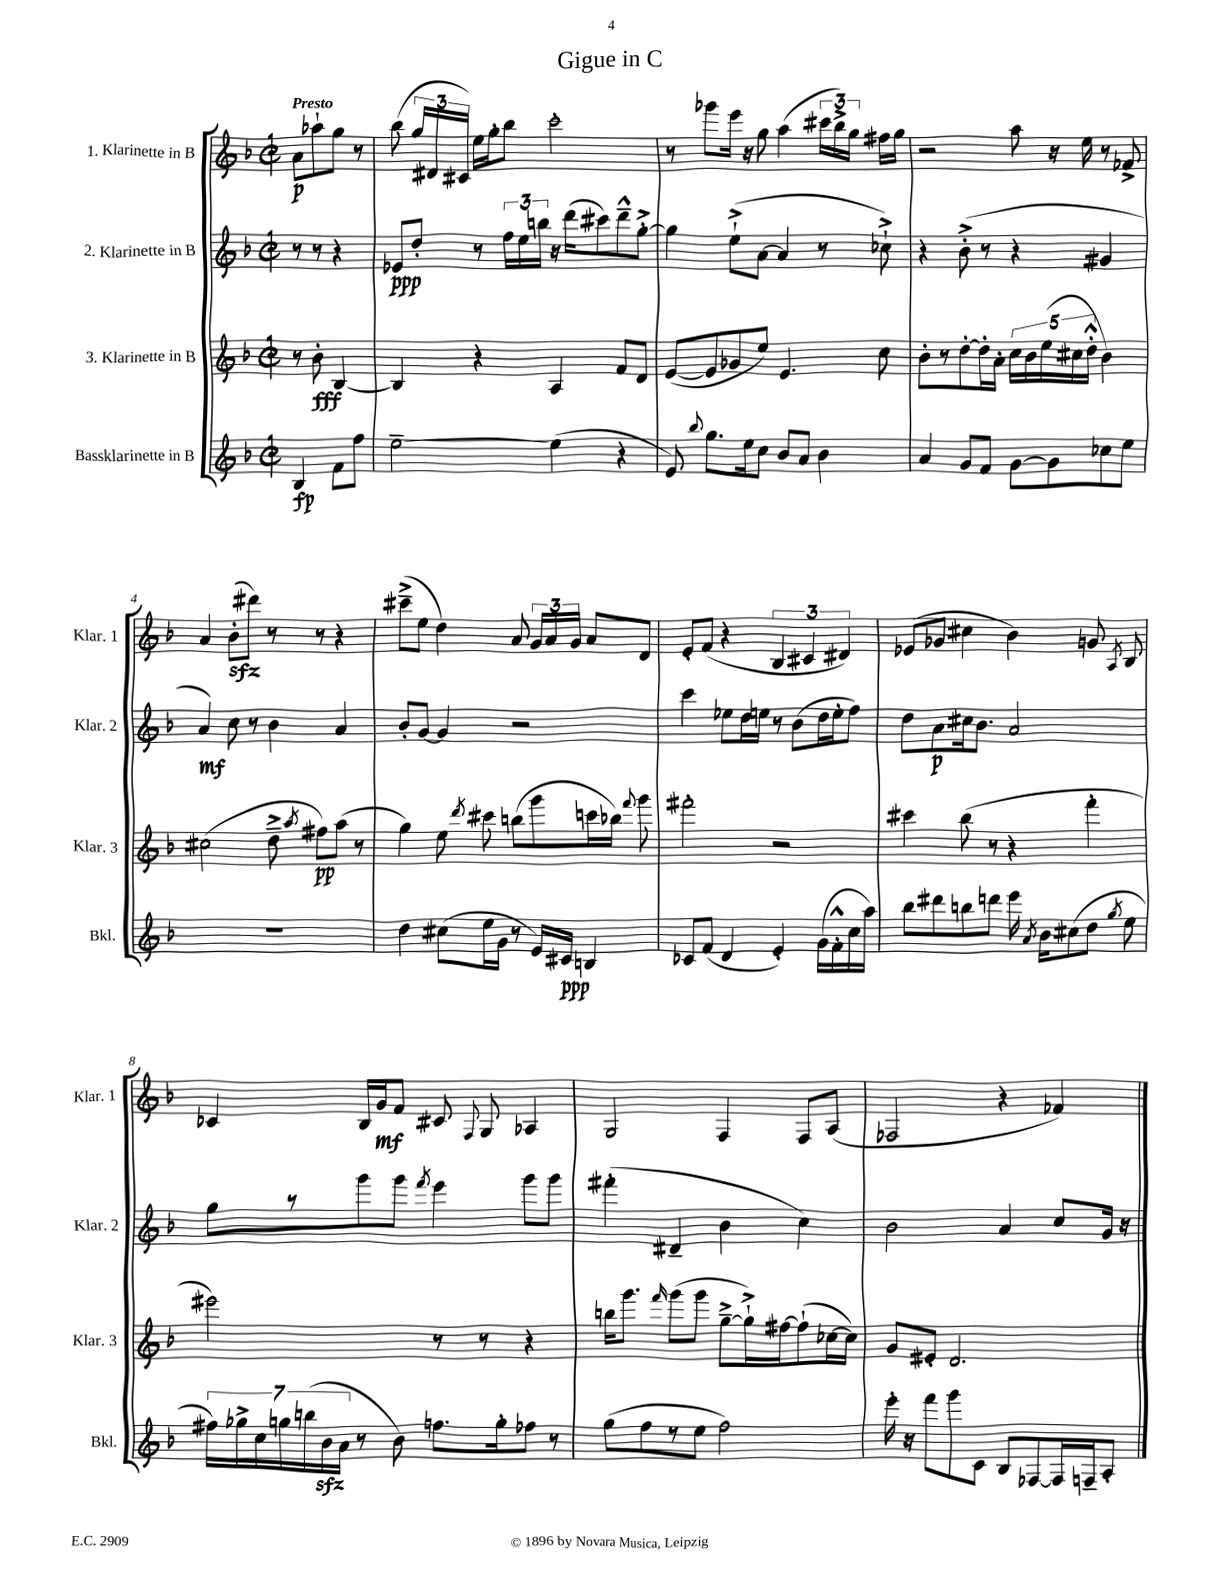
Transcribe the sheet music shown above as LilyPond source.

\header { title = "Gigue in C" }
<<
\new StaffGroup <<
\new Staff = "s0" \with { instrumentName = "1. Klarinette in B" shortInstrumentName = "Klar. 1" } {
    \clef treble \key f \major \defaultTimeSignature \time 2/2 \partial 2 \tempo "Presto"
    \autoBeamOff a'8[\p aes''8-! g''8] r8 |
    bes''8( \tuplet 3/2 { g''16[ dis'16 cis'16]) } e''16[ g''16-. bes''8] c'''2-. |
    r8 ges'''8[ e'''16] r16 g''8 a''4( \tuplet 3/2 { cis'''16[ bes''16->) g''16] } fis''16[ g''16] |
    r2 a''8 r16 e''16 r8 fes'8-> |
    a'4 bes'8[-.\sfz( dis'''8]) r8 r8 r4 |
    cis'''8[--->( e''8] d''4) a'8 \tuplet 3/2 { g'16[ a'16 g'16] } a'8[ d'8] |
    e'8[-. f'8]( r4 \tuplet 3/2 { bes4 cis'4 dis'4) } |
    ees'8[( ges'8] cis''4 bes'4) g'8 \acciaccatura { a8 } bes8 |
    ces'4 bes16[ g'16\mf f'8] cis'8 \appoggiatura { f8 } g8 aes4 |
    g2 f4 f8[ a8]( |
    fes2 r4 fes'4) \bar "|." |
}
\new Staff = "s1" \with { instrumentName = "2. Klarinette in B" shortInstrumentName = "Klar. 2" } {
    \clef treble \key f \major \defaultTimeSignature \time 2/2 \partial 2
    \autoBeamOff r8 r8 r4 |
    ees'8[\ppp d''8]-. r8 \tuplet 3/2 { f''16[ e''16 b''16] } r16 d'''16[( cis'''8) d'''8---^ g''8]~-.-> |
    g''4 e''8[-!->( a'8]~ a'4 r8 ces''8-!->) |
    r4 bes'8-.->( r8 r4 gis'4 |
    a'4\mf) c''8 r8 bes'4 a'4 |
    bes'8[-. g'8]~ g'4 r2 |
    c'''4 ees''8[ d''16 e''16] r8 bes'8[( d''16 e''16-. f''8]) |
    d''8[ a'8\p cis''16 bes'8.] a'2 |
    g''8[ r8 g'''8 g'''8] \acciaccatura { f'''8 } e'''4 g'''8[ g'''8] |
    fis'''4-.( dis'4-- bes'4 c''4) |
    bes'2 a'4 c''8[ g'16] r16 \bar "|." |
}
\new Staff = "s2" \with { instrumentName = "3. Klarinette in B" shortInstrumentName = "Klar. 3" } {
    \clef treble \key f \major \defaultTimeSignature \time 2/2 \partial 2
    \autoBeamOff r8 bes'8-.\fff bes4~ |
    bes4 r4 a4 f'8[ d'8] |
    e'8[~( e'8 ges'8 e''8]) e'4. c''8 |
    bes'8[-. r8 d''8~-. d''16-. a'16]-. \tuplet 5/4 { c''16[ bes'16 e''16( cis''16 d''16]-.-^ } bes'4) |
    cis''2( d''8---> \acciaccatura { a''8 } fis''8[\pp) a''8]( r8 |
    g''4) e''8 \acciaccatura { d'''8 } cis'''8 b''8[( g'''8 c'''16 bes''16]) \appoggiatura { f'''8 } g'''8 |
    fis'''2-. r2 |
    cis'''4 bes''8( r8 r4 f'''4-. |
    eis'''2) r8 r8 r4 |
    b''16[ g'''8.] \grace { f'''16 } g'''8[( g'''8] g''8[~---> g''16-!->) fis''16~ fis''8-!( ces''16~ ces''16]) |
    g'8[ eis'8]-. d'2. \bar "|." |
}
\new Staff = "s3" \with { instrumentName = "Bassklarinette in B" shortInstrumentName = "Bkl." } {
    \clef treble \key f \major \defaultTimeSignature \time 2/2 \partial 2
    \autoBeamOff bes4\fp f'8[ f''8] |
    e''2~-- e''4( r4 |
    e'8) \appoggiatura { bes''8 } g''8.[ e''16 c''8] bes'8[ a'8] bes'4 |
    a'4 g'8[ f'8] g'8[~ g'8 ces''8 e''8] |
    R1 |
    d''4 cis''8[( e''16 g'16] r8 e'16[) cis'16]\ppp b4 |
    ces'8[ f'8]( d'4 e'4-.) g'16[( f'16-.-^ c''16 a''16]) |
    bes''8[ dis'''8 b''8 d'''8] e'''16 \acciaccatura { a'8 } bes'16[ cis''8( d''8] \acciaccatura { g''8 } e''8 |
    \tuplet 7/4 { fis''16[) ges''16-> c''16 g''16 b''16( bes'16\sfz a'16] } r8 bes'8) f''8.[ g''16-. fes''8] r8 |
    g''8[( f''8 r8 e''8] f''2) |
    e'''16-. r16 f'''8[ g'''8 c'8] bes8[ fes8~ fes16 f16-- a8]-. \bar "|." |
}
>>
>>
